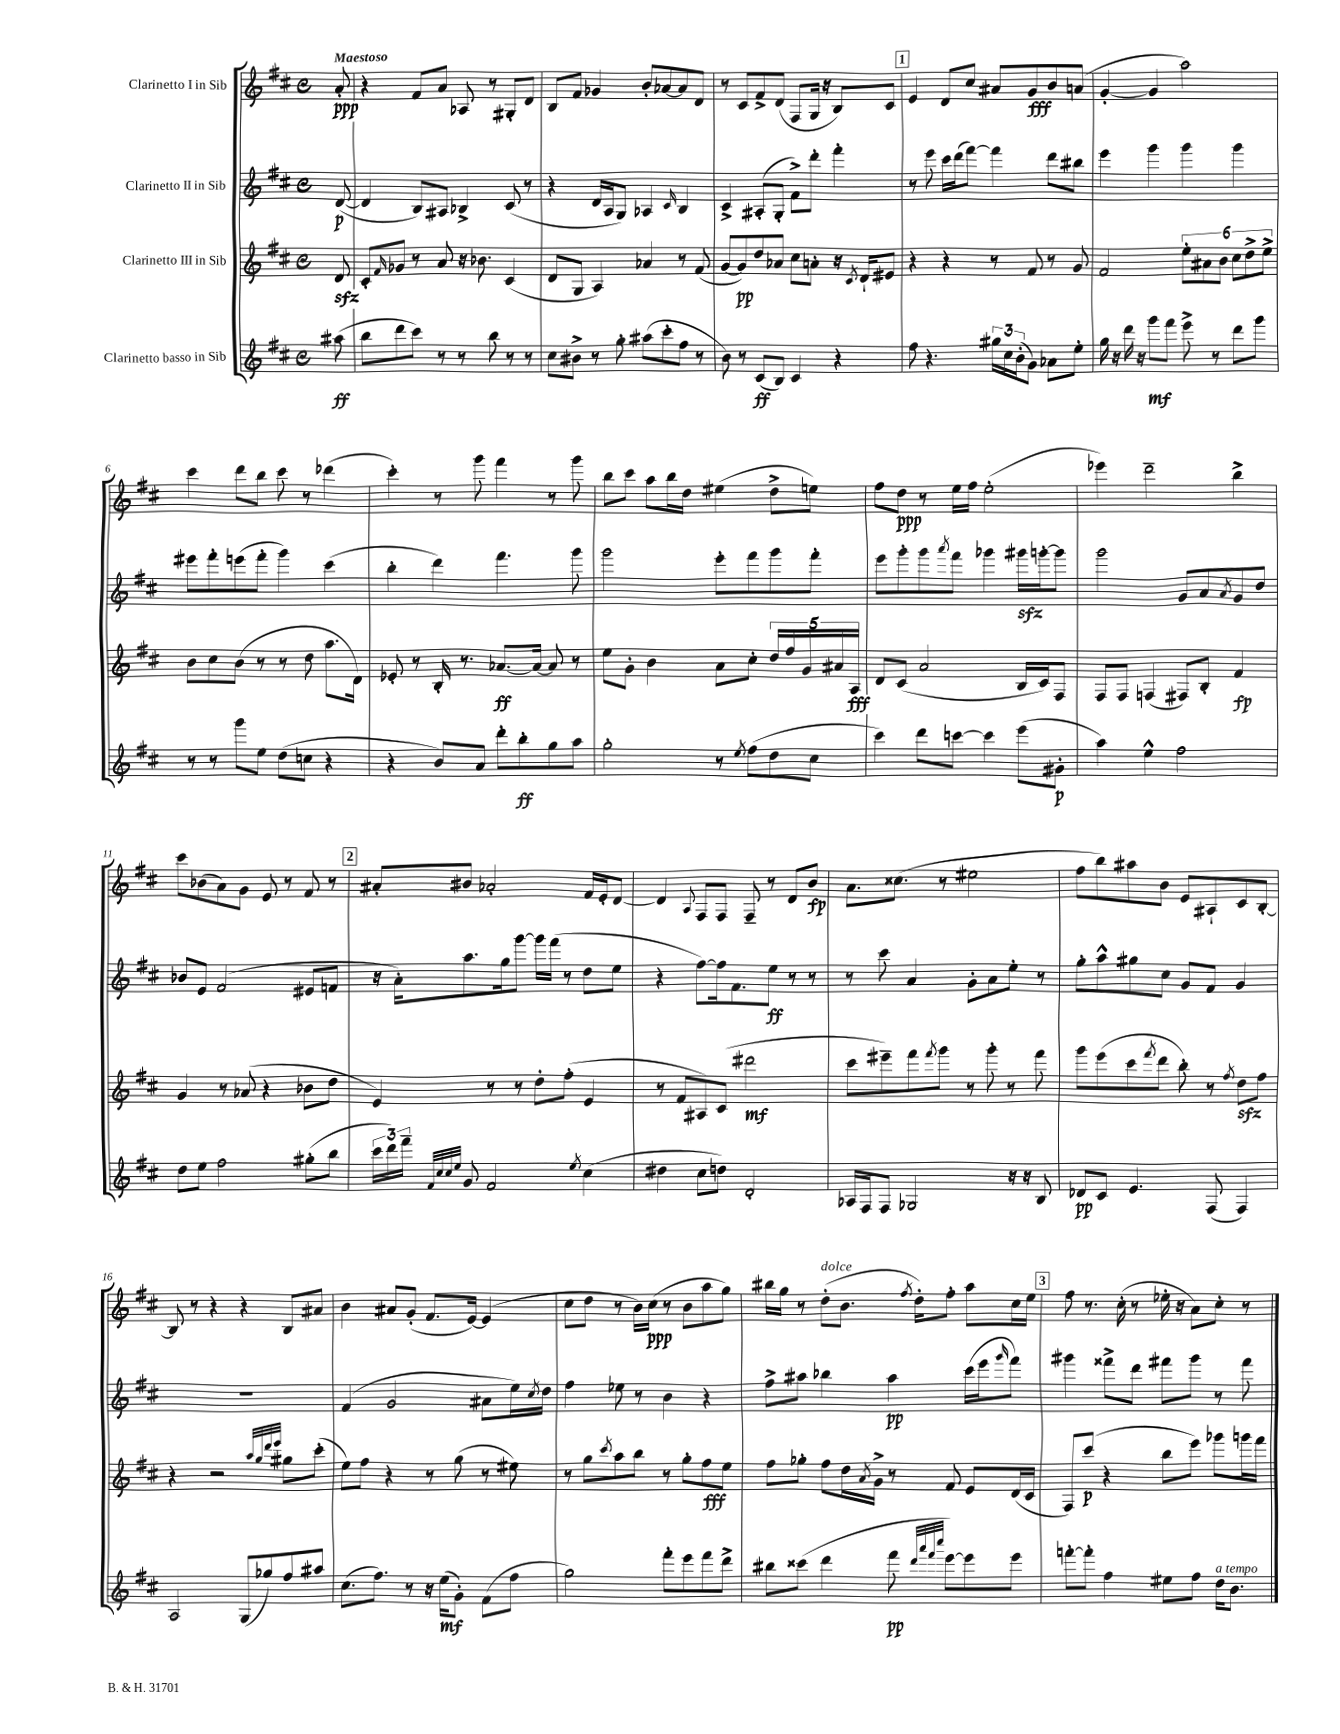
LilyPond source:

<<
\new StaffGroup <<
\new Staff = "s0" \with { instrumentName = "Clarinetto I in Sib" } {
    \clef treble \key d \major \defaultTimeSignature \time 4/4 \partial 8 \tempo "Maestoso"
    a'8-.\ppp |
    r4 fis'8 a'8 aes8 r8 gis8-. d'8 |
    b8 fis'8 ges'4 b'8-. aes'8~ aes'8 d'8 |
    r8 cis'8 fis'8-> d'8( fis8 g16 r16 b8) cis'8 |
    \mark \markup { \box "1" } e'4 d'8 cis''8 ais'8 g'8\fff b'8 a'8( |
    g'4~-. g'4 a''2) |
    cis'''4 d'''8 b''8 cis'''8 r8 des'''4( |
    cis'''4-.) r8 g'''8 fis'''4 r8 g'''8 |
    b''8 cis'''8 a''8 b''16 d''16 eis''4( d''8-> e''8) |
    fis''8 d''8\ppp r8 e''16 fis''16 e''2-.( |
    ees'''4) d'''2-- b''4-> |
    cis'''8 bes'8( a'8) g'8 e'8 r8 fis'8 r8 |
    \mark \markup { \box "2" } ais'8-. bis'8 aes'2-. fis'16 e'16-. d'8~ |
    d'4 \appoggiatura { a8 } fis8 fis8 fis8-- r8 d'8 b'8\fp |
    a'8. cisis''8.( r8 eis''2 |
    fis''8 b''8) ais''8 b'8 e'8 ais8-! cis'8 b8~-. |
    b8 r8 r4 r4 b8 ais'8 |
    b'4 ais'8 g'8-.( fis'8. e'16~) e'4( |
    cis''8 d''8 r8 b'16) cis''16\ppp( r8 b'8 a''8 g''8) |
    bis''16 g''16 r8 d''8-.^\markup { \italic "dolce" }( b'8. \acciaccatura { fis''8 } d''16-.) fis''8-. a''8 cis''16 e''16 |
    \mark \markup { \box "3" } fis''8 r8. cis''16-.( r8 ees''16-. r16 a'8) cis''8-. r8 \bar "|." |
}
\new Staff = "s1" \with { instrumentName = "Clarinetto II in Sib" } {
    \clef treble \key d \major \defaultTimeSignature \time 4/4 \partial 8
    d'8~\p( |
    d'4 b8) ais8 bes4-> cis'8( r8 |
    r4 d'16 a16 g8) aes4 \grace { cis'16 } b4 |
    cis'4-> ais8-.( g8-. fis'8->) d'''8-. fis'''4-. |
    \mark \markup { \box "1" } r8 e'''8 cis'''16 d'''16( fis'''8~) fis'''4 d'''8 bis''8 |
    e'''4 g'''4 g'''4 g'''4 |
    eis'''8 fis'''8-. e'''8( fis'''8-. g'''4) cis'''4( |
    b''4-. d'''4) fis'''4. g'''8 |
    g'''2 e'''8-. fis'''8 g'''8 fis'''8-. |
    e'''8 g'''8-. g'''8 \acciaccatura { a'''8 } fis'''8 ges'''4 gis'''16\sfz g'''16~-. g'''8 |
    g'''2 g'8 a'8 \acciaccatura { a'8 } g'8 d''8 |
    bes'8 e'8 fis'2( eis'8 f'8 |
    \mark \markup { \box "2" } r16 a'16-.) a''8. g''16 g'''8~ g'''16 fis'''16( r8 d''8 e''8 |
    r4 fis''8~) fis''16 fis'8. e''8\ff r8 r8 |
    r8 cis'''8 a'4 g'8-. a'8 e''8-. r8 |
    g''8-. a''8-^ gis''8 cis''8 g'8 fis'8 g'4 |
    R1 |
    fis'4( g'2 ais'8 e''16) \acciaccatura { cis''8 } d''16 |
    fis''4 ees''8 r8 b'4 r4 |
    fis''8-> ais''8 bes''4 ais''4\pp cis'''16( e'''16 \grace { g'''16 } fis'''8) |
    \mark \markup { \box "3" } gis'''4 fisis'''8-> d'''8 fis'''8 gis'''8 r8 fis'''8 \bar "|." |
}
\new Staff = "s2" \with { instrumentName = "Clarinetto III in Sib" } {
    \clef treble \key d \major \defaultTimeSignature \time 4/4 \partial 8
    d'8\sfz |
    cis'8-. \grace { fis'16 } ges'8 r8 a'8 r16 bes'8. cis'4( |
    d'8 g8 a4) aes'4 r8 fis'8( |
    g'8~ g'8\pp) d''8 aes'8 cis''8 a'8-. r16 \acciaccatura { cis'8 } d'16-! eis'8 |
    \mark \markup { \box "1" } r4 r4 r8 fis'8 r8 g'8 |
    fis'2 \tuplet 6/4 { e''8-. ais'8 b'8 cis''8 d''8-> e''8-> } |
    b'8 cis''8 b'8( r8 r8 d''8 a''8. d'16) |
    ees'8-. r8 b16-. r8. aes'8.~\ff aes'16~ aes'8 r8 |
    e''8 g'8-. b'4 a'8 cis''8-. \tuplet 5/4 { d''16 fis''16 g'16 ais'16 a16\fff } |
    d'8 cis'8( a'2 b16 cis'16) fis8 |
    fis8 fis8 f4( fis8) b8-. fis'4\fp |
    g'4 r8 aes'8( r4 bes'8 d''8 |
    \mark \markup { \box "2" } e'4) r8 r8 d''8-. fis''8-.( e'4 |
    r8 fis'8 ais8) cis'8( dis'''2\mf |
    cis'''8 eis'''8--) fis'''8 \acciaccatura { fis'''8 } g'''8 r8 g'''8-. r8 fis'''8 |
    g'''8 e'''8( cis'''8 \acciaccatura { fis'''8 } d'''8 b''8-.) r8 \acciaccatura { fis''8 } d''8\sfz fis''8 |
    r4 r2 \grace { a''32 g''32 d'''32 e'''32 } gis''8 cis'''8-.( |
    e''8) fis''8 r4 r8 g''8( r8 eis''8) |
    r8 g''8 \acciaccatura { cis'''8 } a''8 b''8 r8 g''8-. fis''8\fff e''8 |
    fis''8 ges''8-. fis''8 d''16 \acciaccatura { a'8 } g'16-> r8 fis'8 e'8 d'16( cis'16 |
    \mark \markup { \box "3" } fis8) cis'''8\p( r4 b''8 e'''8) ges'''8 g'''16 fis'''16 \bar "|." |
}
\new Staff = "s3" \with { instrumentName = "Clarinetto basso in Sib" } {
    \clef treble \key d \major \defaultTimeSignature \time 4/4 \partial 8
    ais''8\ff( |
    b''8 d'''8 cis'''8) r8 r8 b''8 r8 r8 |
    cis''8 bis'8-> r8 g''8-. ais''8( cis'''8-. fis''8 r8 |
    b'8) r8 cis'8\ff( b8) cis'4 r4 |
    \mark \markup { \box "1" } fis''8 r4. \tuplet 3/2 { gis''16 cis''16 b'16-.( } g'8) aes'8 e''8-. |
    g''16 r16 d'''16 r16 g'''8\mf fis'''8 e'''8-> r8 d'''8 g'''8 |
    r8 r8 g'''8 e''8 d''8( c''8 r4 |
    r4 b'8) a'8 d'''8-. b''8-.\ff g''8 a''8 |
    g''2-. r8 \acciaccatura { e''8 } fis''8( d''8 cis''8 |
    cis'''4) d'''8 c'''8~ c'''4 e'''8( gis'8-.\p |
    a''4) e''4-^ fis''2 |
    d''8 e''8 fis''2 gis''8-.( b''8 |
    \mark \markup { \box "2" } \tuplet 3/2 { cis'''16 d'''16) fis'''16-- } \grace { fis'32 cis''32 cis''32 e''32 } g'8 fis'2 \acciaccatura { e''8 } cis''4( |
    dis''4 cis''8 d''8) d'2-. |
    aes16 fis16 fis8 ges2 r16 r16 b8 |
    des'8\pp cis'8 e'4. fis8( fis4) |
    a2 g8( ges''8) fis''8 ais''8 |
    cis''8.( fis''8.) r8 r16 e''16\mf( g'8-.) fis'8( fis''8 |
    g''2) fis'''8-. e'''8 fis'''8 d'''8-> |
    bis''8 cisis'''8( d'''4 fis'''8\pp \grace { d'''32 a'''32 fis'''32 cis''''32 } e'''8~) e'''8 e'''8 |
    \mark \markup { \box "3" } f'''8~-. f'''8-. fis''4 eis''8 fis''8 d''16^\markup { \italic "a tempo" } b'8. \bar "|." |
}
>>
>>
